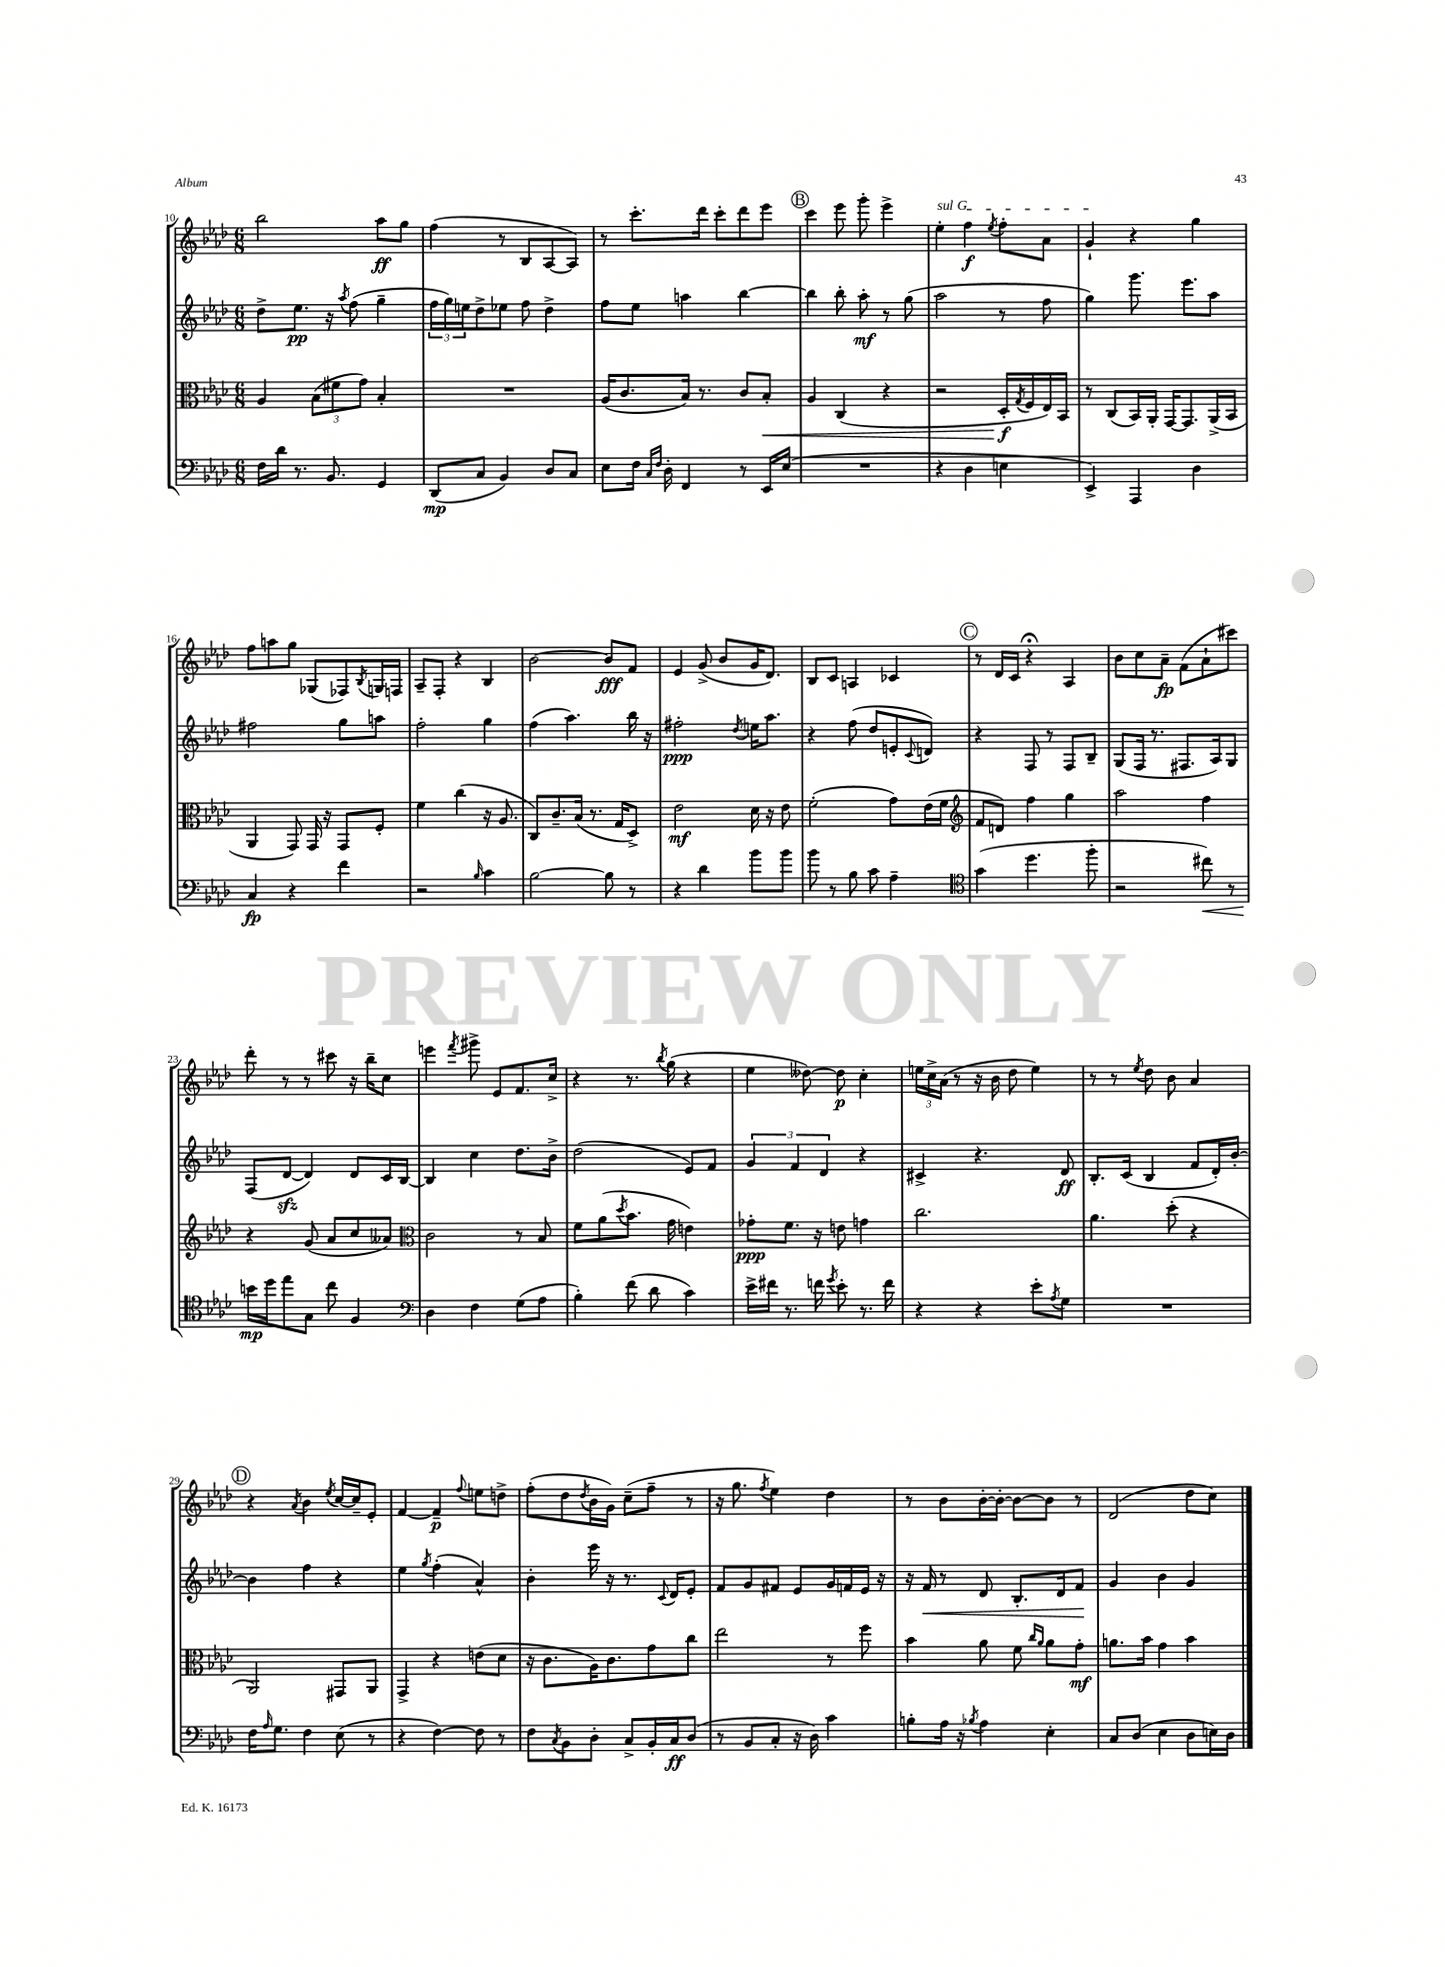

**kern	**kern	**kern	**kern
*staff4	*staff3	*staff2	*staff1
*clefF4	*clefC3	*clefG2	*clefG2
*k[b-e-a-d-]	*k[b-e-a-d-]	*k[b-e-a-d-]	*k[b-e-a-d-]
*M6/8	*M6/8	*M6/8	*M6/8
16F	4A-	8dd-^	2bb-
16d-	.	.	.
8.r	.	8.ee-	.
.	(12B-	.	.
8.BB-	.	16r	.
.	12f#	.	.
.	.	8qaa-	.
.	.	(8ff	.
.	12g)	.	.
4GG	4B-'	4gg~	8aa-
.	.	.	8gg
=	=	=	=
(8DD-	2.r	24ff	(4ff
.	.	24gg)	.
.	.	24ee	.
8C	.	8dd-^	.
4BB-)	.	8ee-	8r
.	.	8ff	8B-
8D-	.	4dd-^	[8A-
8C	.	.	8A-])
=	=	=	=
8E-	(16A-	8ff	8r
.	8.c	.	.
16F	.	8ee-	8.ccc'
16qqC	.	.	.
16qqF	.	.	.
16D-'	.	.	.
4FF	16B-)	4aa	.
.	8.r	.	16ddd-
.	.	.	8ccc'
8r	8c	[4bb-	8ddd-
16EE-	8B-'	.	8eee-
(16E-	.	.	.
=	=	=	=
2.r	4A-	4bb-]	4ccc
.	(4C	8bb-'	8eee-
.	.	8aa-'	8ggg'
.	4r	8r	4eee-^
.	.	(8gg	.
=	=	=	=
4r	2r	2aa-	4ee-'
4D-	.	.	4ff
.	.	.	8qee-
4E	16D-'	8r	8ff'
.	8qG	.	.
.	16F	.	.
.	16E-)	8ff	8a-
.	16BB-	.	.
=	=	=	=
4EE-^)	8r	4gg)	4g`
.	(8C	.	.
4AAA-	16BB-)	8.ggg	4r
.	16AA-'	.	.
.	[16GG	.	.
.	8.GG]	8.eee-	.
4D-	.	.	4gg
.	(16AA-^	8aa-	.
.	16BB-	.	.
=	=	=	=
4C	4AA-	2ff#	8ff
.	.	.	8aa
4r	8GG)	.	8gg
.	16GG	.	(8G-
.	16r	.	.
4f	8GG	8gg	8F-)
.	.	.	8qB-
.	8F'	8aa	16G
.	.	.	16F
=	=	=	=
2r	4f	2ff'	8A-~
.	.	.	8F'
.	(4cc	.	4r
16qqB-	.	.	.
4c	16r	4gg	4B-
.	8.A-	.	.
=	=	=	=
[2B-	8C)	(4ff	[2b-
.	8.c~	.	.
.	.	4.aa-)	.
.	(16B-	.	.
.	8.r	.	.
8B-]	.	.	8b-]
.	16G	.	.
8r	8D-^)	16bb-	8f
.	.	16r	.
=	=	=	=
4r	2e-	2ff#'	4e-
4d-	.	.	(8g^
.	.	.	8b-
.	.	8qdd-	.
8b-	16d-	16ee	16g
.	16r	8.aa-	8.d-)
8b-	8e-	.	.
=	=	=	=
8b-	(2f'	4r	8B-
8r	.	.	8c
8B-	.	(8ff	4A
8c	.	8dd-	.
4A-~	8g)	8e'	4c-
.	.	8qqc	.
.	(16e-	8d)	.
.	16f	.	.
=	=	=	=
*clefC4	*clefG2	*	*
(4g	8f	4r	8r
.	8d)	.	16d-
.	.	.	16c
4.dd-	4ff	8F	4r;
.	.	8r	.
.	4gg	8F	4A-
8ff'	.	8B-~	.
=	=	=	=
2r	2aa-	(8G	8b-
.	.	16F	8cc
.	.	8.r	.
.	.	.	8a-~
.	.	8.F#	(8f
8cc#)	4ff	.	8a-`
.	.	16A-)	.
8r	.	8G	8ccc#)
=	=	=	=
16b	4r	(8F	8ddd-'
16dd-	.	.	.
8ee-	.	[8d-	8r
8G	(8g	4d-])	8r
8cc	8a-	.	8ccc#
4F	8cc	8d-	16r
.	.	.	16bb-~
.	8a--)	16c	8cc
.	.	[16B-	.
=	=	=	=
*clefF4	*clefC3	*	*
4D-	2c	4B-]	4eee
.	.	.	8qfff
4F	.	4cc	8ggg#^
.	.	.	8e-
(8G	8r	8.dd-	8.f
8A-	8B-	.	.
.	.	16b-^	16cc^
=	=	=	=
4B-')	8f	(2dd-	4r
.	(8a-	.	.
.	8qdd-	.	.
(8f	8.b-	.	8.r
8d-	.	.	.
.	.	.	8qbb-
.	16g	.	(16gg
4c)	4e)	8e-)	4r
.	.	8f	.
=	=	=	=
16e-^	8g-'	6g	4ee-
16f#	.	.	.
8.r	8.f	.	.
.	.	6f	.
.	.	.	[8dd--)
16f	16r	.	.
.	.	6d-	.
8qg	.	.	.
8e-'	8e	.	8dd--]
8.r	4g	4r	4cc'
16f	.	.	.
=	=	=	=
4r	2.cc	4c#^	24ee
.	.	.	24cc^
.	.	.	(24a-
.	.	.	8r
4r	.	4.r	16r
.	.	.	16b-
.	.	.	8dd-
8e-'	.	.	4ee)
8qA-	.	.	.
8G	.	8d-	.
=	=	=	=
2.r	4.a-	8.B-'	8r
.	.	.	8r
.	.	(16c	.
.	.	.	8qee-
.	.	4B-	8dd-
.	(8dd-'	.	8b-
.	4r	8f	4a-
.	.	16d-')	.
.	.	[16b-'	.
=	=	=	=
16F	2AA-)	4b-]	4r
16qqA-	.	.	.
8.G	.	.	.
.	.	.	8qa-
4F	.	4ff	4b-
.	.	.	8qee-
(8E-	8GG#	4r	[16cc
.	.	.	16cc~]
8r	8AA-	.	8e-'
=	=	=	=
4r	4GG^	4ee-	[4f
.	.	8qgg	.
[4F)	4r	(4ff'	4f~]
.	.	.	8qqff
8F]	(8e	4a-^^)	8ee
8r	8d-	.	8dd^
=	=	=	=
8F	16r	4b-'	(8ff'
.	8.c	.	.
8qC	.	.	.
8BB-	.	.	8dd-
.	.	.	8qdd-
8D-'	16A-)	16eee-	16b-
.	8.c	16r	16g)
8C^	.	8.r	(8cc~
16BB-'	8g	.	8ff~
.	.	8qqc	.
16C	.	16d-	.
(8D-	8cc	8e-'	8r
=	=	=	=
8r	2ee-	8f	16r
.	.	.	8.gg
8BB-	.	8g	.
.	.	.	8qff
8C'	.	8f#	4ee-)
16r	.	8e-	.
16D-)	.	.	.
4c	8r	16g	4dd-
.	.	16f	.
.	8ff	16e-	.
.	.	16r	.
=	=	=	=
8B'	4b-	16r	8r
.	.	16f	.
16A-	.	8r	8b-
16r	.	.	.
8qB-	.	.	.
4A-	8a-	8d-	[16b-'
.	.	.	16b-'_
.	8f	8.B-'	8b-_
.	16qqcc	.	.
.	16qqa-	.	.
4E-'	8a-	.	8b-]
.	.	16d-	.
.	8g'	8f	8r
=	=	=	=
8C	8.a	4g	(2d-
(8D-	.	.	.
.	16b-	.	.
4E-	4g	4b-	.
8D-	4b-	4g	8dd-
16E)	.	.	8cc)
16D-	.	.	.
==	==	==	==
*-	*-	*-	*-
